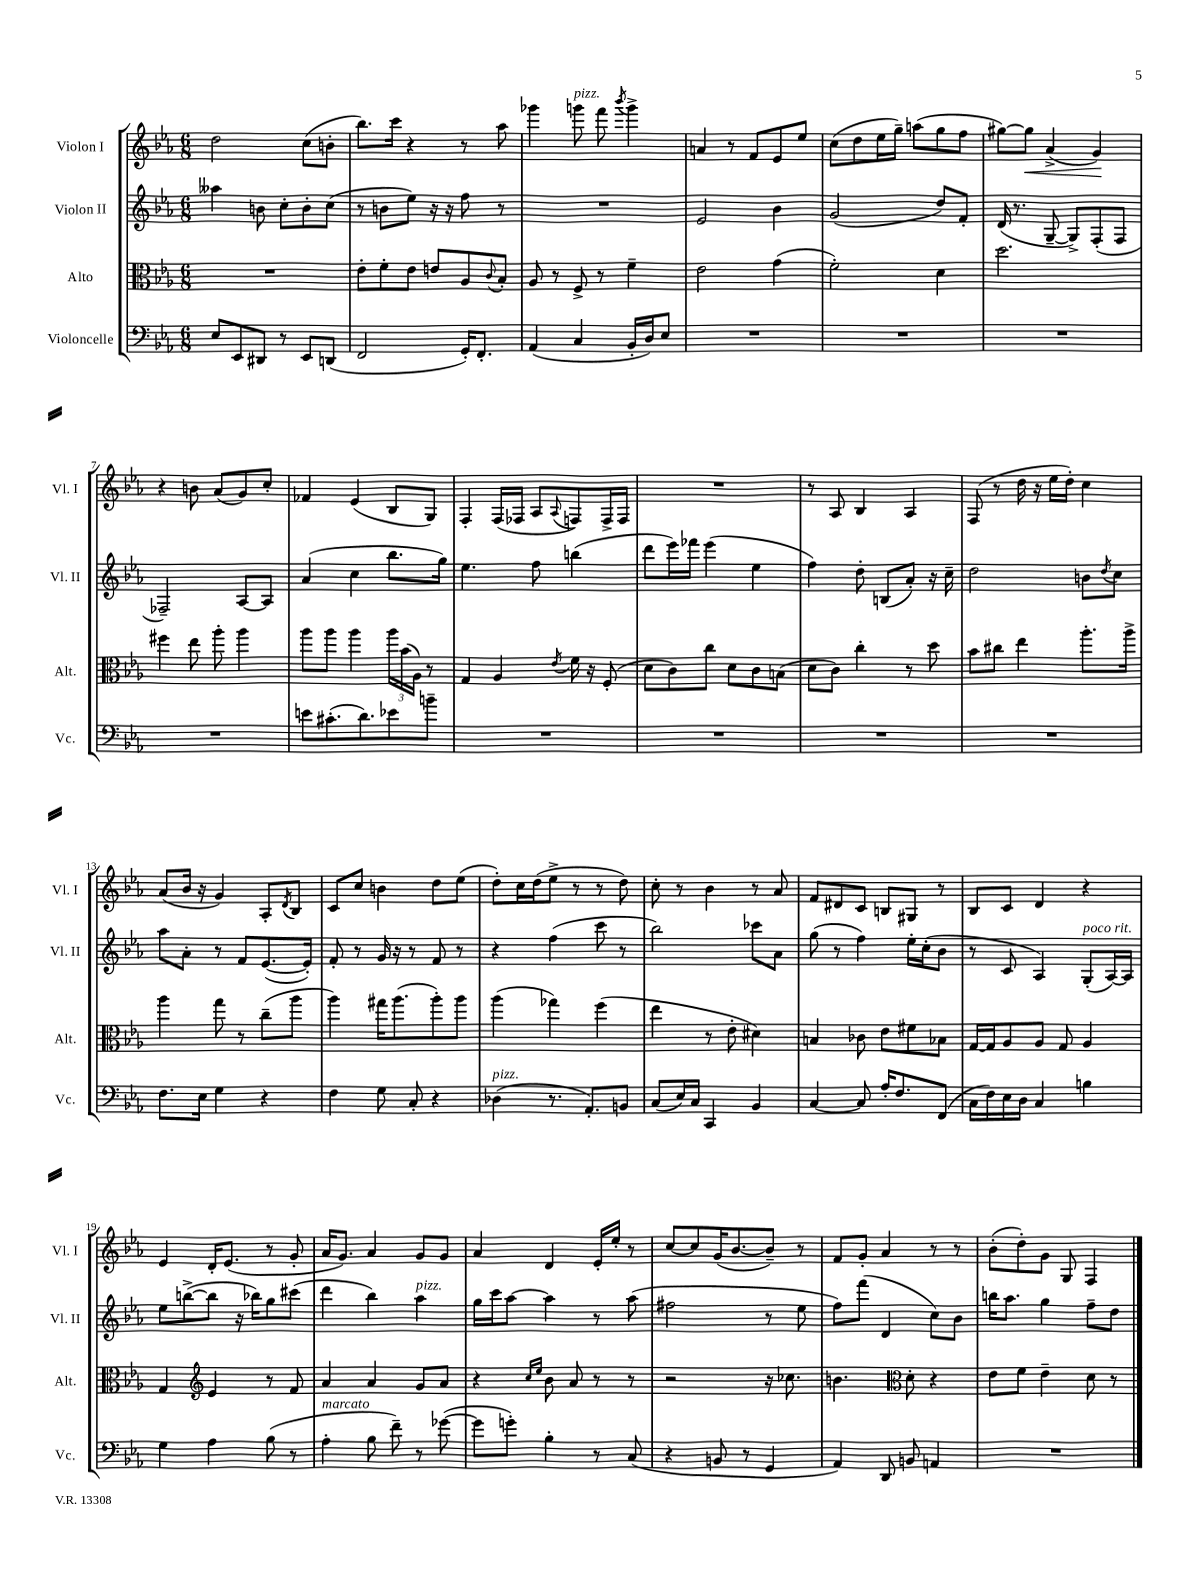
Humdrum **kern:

**kern	**kern	**kern	**kern
*staff4	*staff3	*staff2	*staff1
*clefF4	*clefC3	*clefG2	*clefG2
*k[b-e-a-]	*k[b-e-a-]	*k[b-e-a-]	*k[b-e-a-]
*M6/8	*M6/8	*M6/8	*M6/8
8E-	2.r	4aa--	2dd
8EE-	.	.	.
8DD#	.	8b	.
8r	.	8cc'	.
8EE-	.	8b'	(8cc
(8DD	.	(8cc	8b'
=	=	=	=
2FF	8e-'	8r	8.bb-)
.	8f'	8b	.
.	.	.	16ccc
.	8e-	8ee-)	4r
.	8e	16r	.
.	.	16r	.
16GG')	8A-	8ff	8r
8.FF'	.	.	.
.	8qqc	.	.
.	8B-'	8r	8aa-
=	=	=	=
(4AA-	8A-	2.r	4ggg-
.	8r	.	.
4C	8F^	.	8ggg
.	8r	.	8fff
.	.	.	8qbbb-
16BB-'	4f~	.	4ggg^
16D)	.	.	.
8E-	.	.	.
=	=	=	=
2.r	2e-	2e-	4a
.	.	.	8r
.	.	.	8f
.	(4g	4b-	8e-
.	.	.	8ee-
=	=	=	=
2.r	2f')	(2g	(8cc
.	.	.	8dd
.	.	.	16ee-
.	.	.	16gg~)
.	.	.	(8aa
.	4d	8dd)	8gg
.	.	8f'	8ff
=	=	=	=
2.r	2.dd	(16d	[8gg#)
.	.	8.r	.
.	.	.	8gg#]
.	.	[8G~	(4a-^
.	.	8G^])	.
.	.	(8F'	4g)
.	.	8F	.
=	=	=	=
2.r	4ff#	2F-~)	4r
.	8ee-	.	8b
.	8aa-'	.	(8a-
.	4aa-	[8A-	8g)
.	.	8A-]	8cc'
=	=	=	=
8e	8aa-	(4a-	4f-
(8.c#'	8aa-	.	.
.	4aa-	4cc	(4e-
8.d)	.	.	.
8e-	24aa-	8.bb-	8B-
.	(24b-	.	.
.	24A-)	.	.
8b~	8r	.	8G)
.	.	16gg)	.
=	=	=	=
2.r	4G	4.ee-	4F'
.	4A-	.	(16F
.	.	.	16F-
.	.	8ff	8A-
.	8qe-	.	8qqA-
.	16f	(4bb	8F)
.	16r	.	.
.	(8F'	.	16F^
.	.	.	16F
=	=	=	=
2.r	8d	8ddd	2.r
.	8c)	16eee-)	.
.	.	16fff-	.
.	8cc	(4eee-	.
.	8d	.	.
.	8c	4ee-	.
.	(8B	.	.
=	=	=	=
2.r	8d	4ff)	8r
.	8c)	.	8A-
.	4cc'	8dd'	4B-
.	.	(8B	.
.	8r	8a-')	4A-
.	8dd	16r	.
.	.	16cc~	.
=	=	=	=
2.r	8b-	2dd	(8F
.	8cc#	.	8r
.	4ee-	.	16dd
.	.	.	16r
.	.	.	16ee-
.	.	.	16dd')
.	8.aa-'	8b	4cc
.	.	8qdd	.
.	.	8cc	.
.	16aa-^	.	.
=	=	=	=
8.F	4aa-	8aa-	(8a-
.	.	8a-'	16b-
16E-	.	.	16r
4G	8gg	8r	4g)
.	8r	8f	.
4r	(8cc~	([8.e-	8A-'
.	.	.	8qd
.	8aa-	.	8B-
.	.	16e-'])	.
=	=	=	=
4F	4aa-)	8f'	8c
.	.	8r	8cc
8G	16gg#	16g	4b
.	(8.aa-	16r	.
8C'	.	8r	.
4r	8aa-')	8f	8dd
.	8aa-	8r	(8ee-
=	=	=	=
(4D-	(4aa-	4r	8dd')
.	.	.	16cc
.	.	.	(16dd
8.r	4gg-)	(4ff	8ee-^
.	.	.	8r
8.AA-')	.	.	.
.	(4ff	8ccc	8r
8BB	.	8r	8dd)
=	=	=	=
(8C	4ee-	2bb-)	8cc'
16E-)	.	.	8r
16C	.	.	.
4CC	8r	.	4b-
.	8e-'	.	.
4BB-	4d#)	8ccc-	8r
.	.	8a-	8a-
=	=	=	=
[4C	4B	(8gg	8f
.	.	8r	8d#
8C]	8c-	4ff)	8c
16A-'	8e-	.	8B
8.F	.	.	.
.	8f#	16ee-'	8G#
.	.	(16cc'	.
(8FF	8B-	8b-	8r
=	=	=	=
16C	[16G	8r	8B-
16F)	16G]	.	.
16E-	8A-	8c	8c
16D	.	.	.
4C	8A-	4A-)	4d
.	8G	.	.
4B	4A-	(8G'	4r
.	.	[16A-)	.
.	.	16A-]	.
=	=	=	=
4G	4G	8ee-	4e-
.	.	([8bb^	.
*	*clefG2	*	*
4A-	4e-	8bb]	16d'
.	.	.	(8.e-
.	.	16r	.
.	.	16bb-)	.
(8B-	8r	8gg	8r
8r	8f	(8ccc#	8g'
=	=	=	=
4A-'	4a-	4ddd	16a-
.	.	.	8.g)
8B-	4a-	4bb-)	4a-
8f~)	.	.	.
8r	8g	4aa-	8g
([8g-	8a-	.	8g
=	=	=	=
8g-]	4r	16gg	4a-
.	.	16ccc	.
8g')	.	[8aa-	.
.	16qqcc	.	.
.	16qqee-	.	.
4B-'	8b-	4aa-]	4d
.	8a-	.	.
8r	8r	8r	16e-'
.	.	.	16ee-'
(8C	8r	(8aa-	8r
=	=	=	=
4r	2r	2ff#	[8cc
.	.	.	8cc]
8BB	.	.	(16g
.	.	.	[8.b-
8r	.	.	.
4GG	16r	8r	8b-~])
.	8.cc-	.	.
.	.	8ee-	8r
=	=	=	=
4AA-)	4.b	8ff)	8f
.	.	(8fff	8g'
8DD	.	4d	4a-
*	*clefC3	*	*
8BB	8d'	.	.
4AA	4r	8cc)	8r
.	.	8b-	8r
=	=	=	=
2.r	8e-	16bb	(8b-'
.	.	8.aa-	.
.	8f	.	8dd')
.	4e-~	4gg	8g
.	.	.	8G
.	8d	8ff~	4F
.	8r	8dd	.
==	==	==	==
*-	*-	*-	*-
